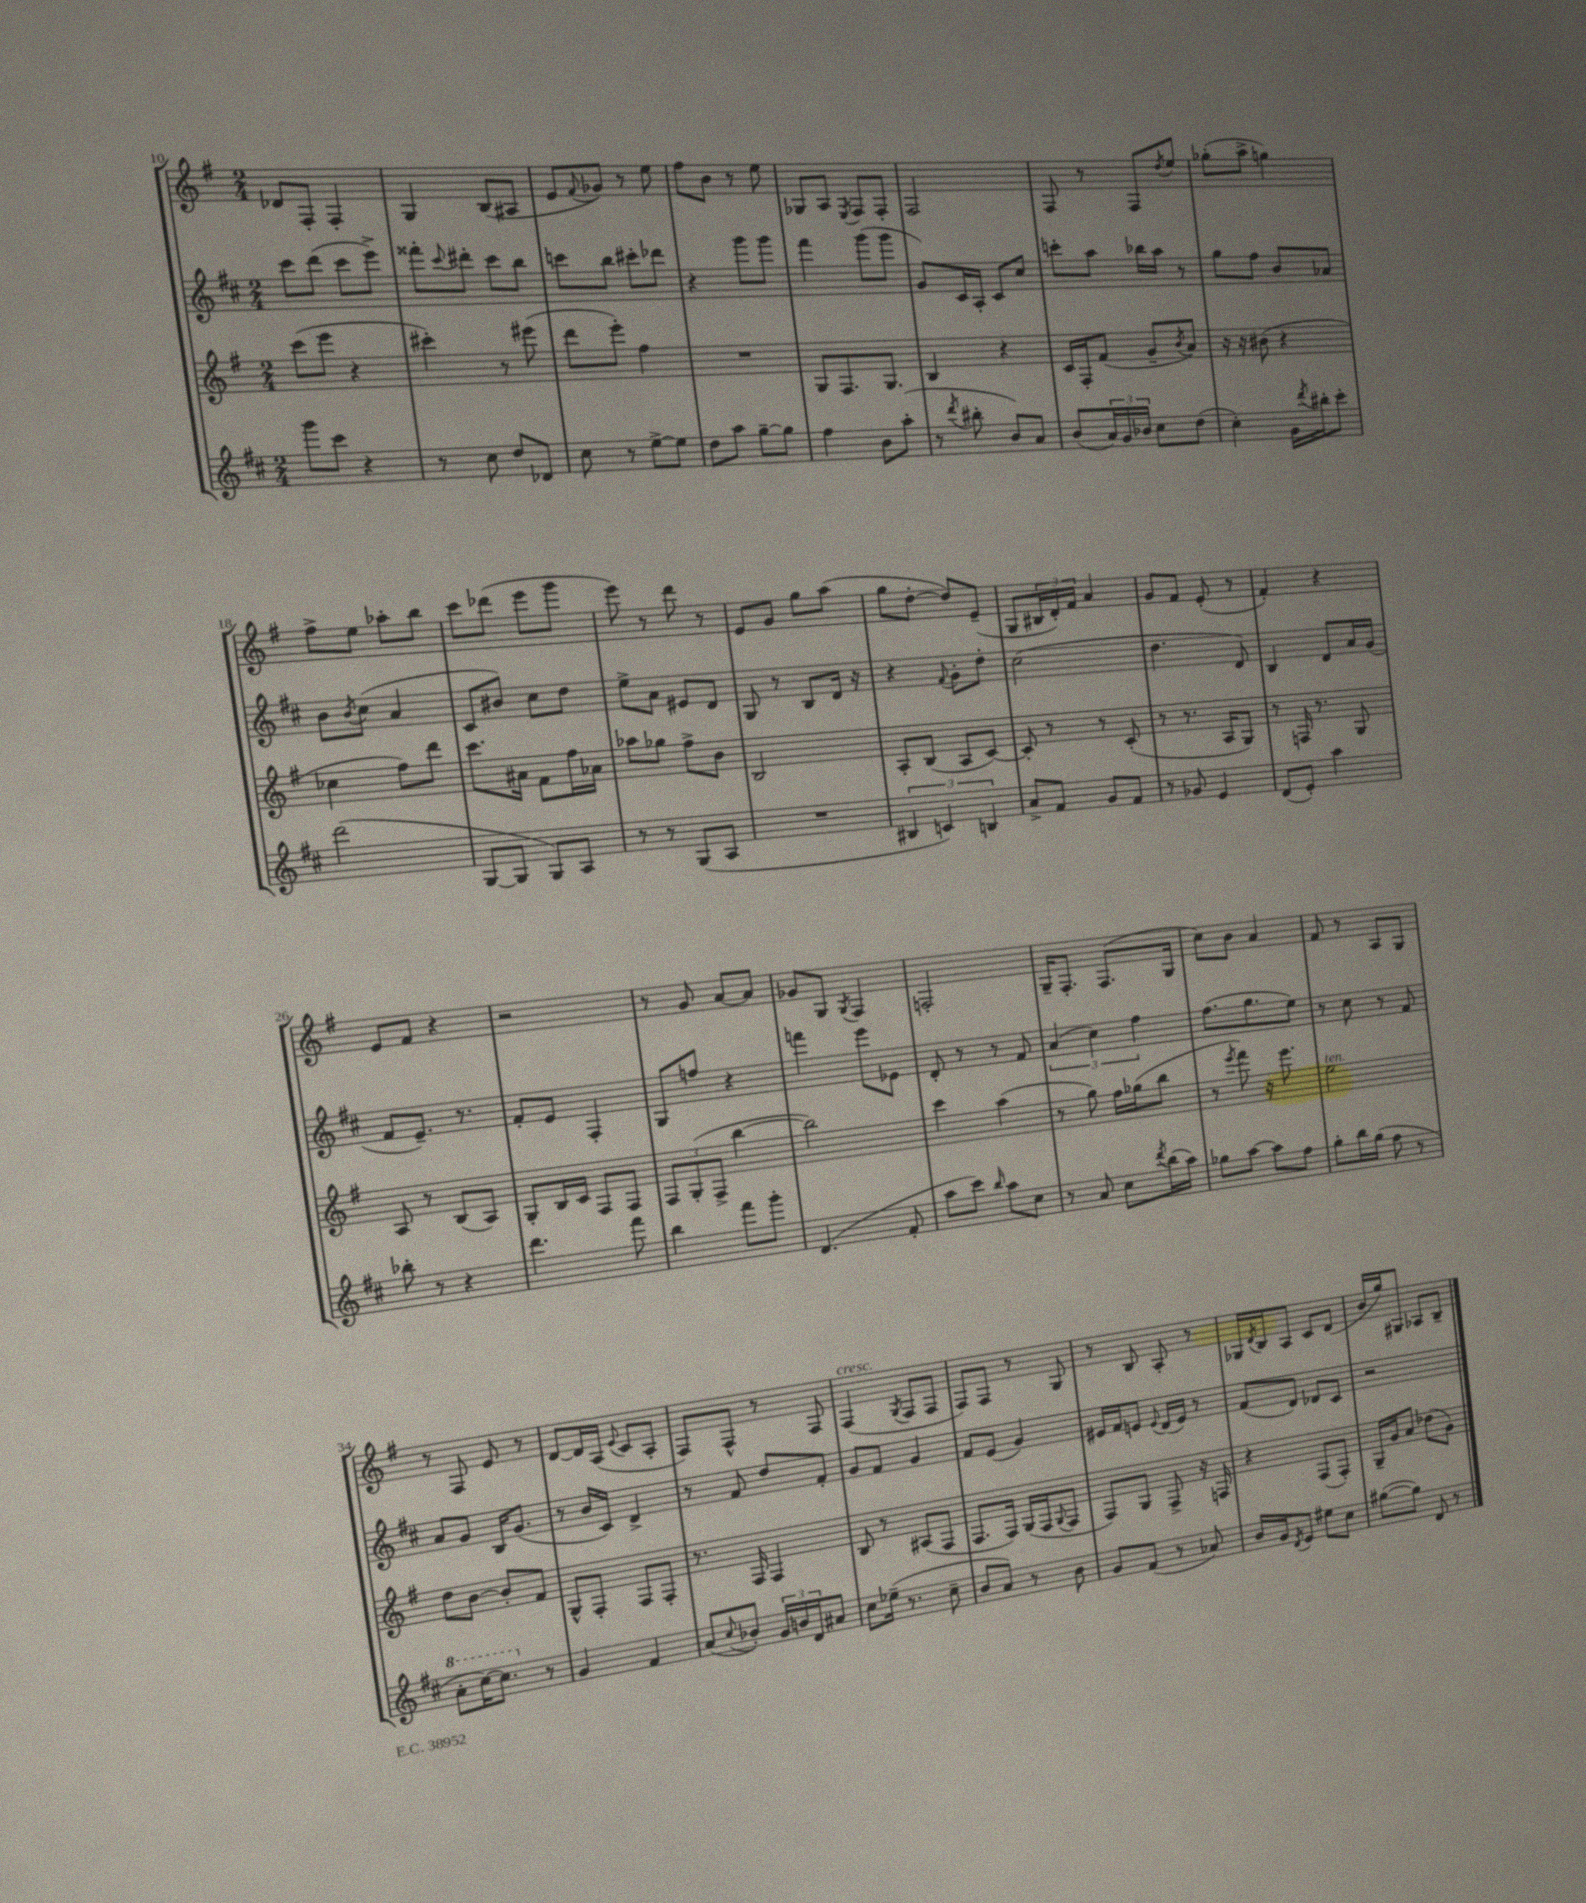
<<
\new StaffGroup <<
\new Staff = "s0" {
    \clef treble \key g \major \numericTimeSignature \time 2/4
    des'8 fis8-. fis4-. |
    g4 b8( ais8 |
    e'8 \appoggiatura { fis'8 } ges'8) r8 e''8 |
    fis''8 b'8 r8 e''8 |
    ges8 a8 \acciaccatura { e8 } fis8 fis8-. |
    fis2 |
    fis8 r8 fis8 \acciaccatura { d''8 } e''8 |
    ges''8-.( a''8-> g''4) |
    fis''8-> e''8 aes''8-. b''8 |
    c'''8 des'''8( e'''8 g'''8 |
    e'''8) r8 d'''8 r8 |
    e'8 g'8 g''8 a''8( |
    g''8 d''8~-. d''8) e'8--( |
    g8 \tuplet 3/2 { bis16 d'16-.) fis'16 } a'4 |
    g'8 fis'8 e'8-.( r8 |
    fis'4-.) r4 |
    e'8 fis'8 r4 |
    r2 |
    r8 g'8 a'8~ a'8 |
    ges'8 g8 \acciaccatura { g8 } fis4 |
    f2-. |
    g16-- fis8.-. fis8.( g16 |
    c''8) b'8 a'4 |
    fis'8 r8 a8 g8 |
    r8 fis8 e'8 r8 |
    d'8~ d'16 a16( \appoggiatura { e'8 } c'8 a8-. |
    fis8) fis8-^ r8 fis8 |
    fis4^\markup { \italic "cresc." }( \acciaccatura { g8 } fis8 fis8 |
    fis8) fis8 r8 g8 |
    r8 b8 a8-. r8 |
    ges16 \acciaccatura { d'8 } b16 a8 c'8 d'8( |
    b'16 g''16) gis8 aes8 b8-- \bar "|." |
}
\new Staff = "s1" {
    \clef treble \key d \major \numericTimeSignature \time 2/4
    cis'''8 d'''8( cis'''8 e'''8->) |
    fisis'''8-. \appoggiatura { cis'''8 } dis'''8-. cis'''8 b''8 |
    c'''8 b''8 cis'''8-. des'''8 |
    r4 g'''8 g'''8 |
    fis'''4 g'''8( g'''8 |
    g'8) cis'16 a16-. cis'8 cis''8 |
    c'''8-. a''8 bes''16 a''16 r8 |
    g''8 fis''8 b'8 aes'8 |
    b'8 \acciaccatura { b'8 } cis''8( a'4 |
    cis'8 bis'8) cis''8 d''8 |
    e''8-> a'8 eis'8 d'8 |
    g8 r8 b8 d'16 r16 |
    r4 \appoggiatura { fis'8 } g'8-. d''8-. |
    cis''2( |
    d''4. d'8) |
    b4 d'8 a'16 g'16( |
    fis'8 e'8.--) r8. |
    fis'8-. e'8 fis4-. |
    g8 f''8 r4 |
    f'''4 e'''8 ees'8 |
    d'8-. r8 r8 fis'8 |
    \tuplet 3/2 { a'4( cis''4) fis''4 } |
    fis''8.( g''8. e''8) |
    r8 cis''8 r8 fis'8 |
    a'8 g'8 b16 g'8.( |
    r8 b'16 cis'16) d'4-> |
    r8 fis'8 d''8 fis'8-. |
    g'8 fis'8 g'4 |
    fis'8 e'8( g'4) |
    eis'16 fis'16 e'8 \appoggiatura { e'8 } d'16( e'16) r8 |
    fis'8( d'8) des'8 cis'8 |
    r2 \bar "|." |
}
\new Staff = "s2" {
    \clef treble \key g \major \numericTimeSignature \time 2/4
    c'''8( e'''8 r4 |
    cis'''4-.) r8 eis'''8( |
    d'''8 e'''8-.) fis''4 |
    R2 |
    g8 fis8. g8. |
    b4 r4 |
    c'16 fis16-. fis'8( g'8-- \acciaccatura { b'8 } a'8) |
    r16 r16 bis'8( r4 |
    ces''4 fis''8) d'''8 |
    c'''8. ais'16 fis'8 fis''16 aes'16 |
    aes''8 ges''8 fis''8-> b'8 |
    b2 |
    a8-. b8( a8 c'8~) |
    c'8-. r8 r8 c'8-.( |
    r8 r8. a16 g8) |
    r8 f16 r8. g8 |
    a8 r8 b8( a8) |
    g8-. b16 c'16 fis8 fis8 |
    \tuplet 3/2 { fis8 g8-.( fis8-> } b''4~ |
    b''2) |
    c'''4 a''4( |
    r8 g''8) fis''16 ges''16( b''8 |
    r8 \acciaccatura { e'''8 } fis'''8) r16 e'''8. |
    e''2^\markup { \italic "ten." } |
    d''8 b'8~ b'8-. fis'8 |
    g8-^ fis8-. fis8 fis8-. |
    r8. fis16 fis4 |
    b8 r8 ais8( fis8 |
    fis8. fis16) g16( fis16 \appoggiatura { g8 } fis8 |
    fis8) g8 fis8-> r16 f16 |
    r4 fis8( fis8-.) |
    g16-- g'16 a'8 des''8( g'8) \bar "|." |
}
\new Staff = "s3" {
    \clef treble \key d \major \numericTimeSignature \time 2/4
    g'''8 cis'''8 r4 |
    r8 cis''8 d''8 des'8 |
    cis''8 r8 e''8~-> e''8 |
    d''8 a''8 g''8~-- g''8 |
    fis''4 b'8 a''8-.( |
    r8 \acciaccatura { d'''8 } bis''8-. b'8) a'8 |
    b'8( \tuplet 3/2 { a'16) g'16 bes'16 } cis''8 d''8( |
    cis''4-.) g'16 \acciaccatura { d'''8 } bis''16-. cis'''8-. |
    d'''2( |
    g8~ g8 g8) a8 |
    r8 r8 g8( a8 |
    R2 |
    \tuplet 3/2 { bis4 c'4) b4 } |
    a'8-> fis'8 g'8 fis'8 |
    r8 ges'8 e'4 |
    d'8( e'8-.) a''4 |
    bes''8-. r8 r4 |
    d'''4. fis'''8 |
    b''4 fis'''8 g'''8-. |
    d'4.( fis'8-. |
    a''8 cis'''8) \grace { b''16 } a''8 cis''8 |
    r8 a'8 cis''8 \acciaccatura { d'''8 } b''16( a''16) |
    ges''8 a''8~ a''8 fis''8 |
    g''8-. b''16 g''16( fis''8 r8 |
    \ottava #1 a''8-. cis'''16~) cis'''8. \ottava #0 r8 |
    g'4 fis'4 |
    a'8( \appoggiatura { cis''8 } bes'8-.) \tuplet 3/2 { g'16 b'16 d'16 } ais'8 |
    cis''8 ees''16--( r8. cis''8-- |
    b'8 a'8) r8 b'8 |
    g'8 fis'8( r8 aes'8) |
    b'16 g'16 \acciaccatura { d'8 } e'8 eis''8 cis''8 |
    gis''8~( gis''8) d'8 r8 \bar "|." |
}
>>
>>
\layout { \context { \Score currentBarNumber = #10 } }
